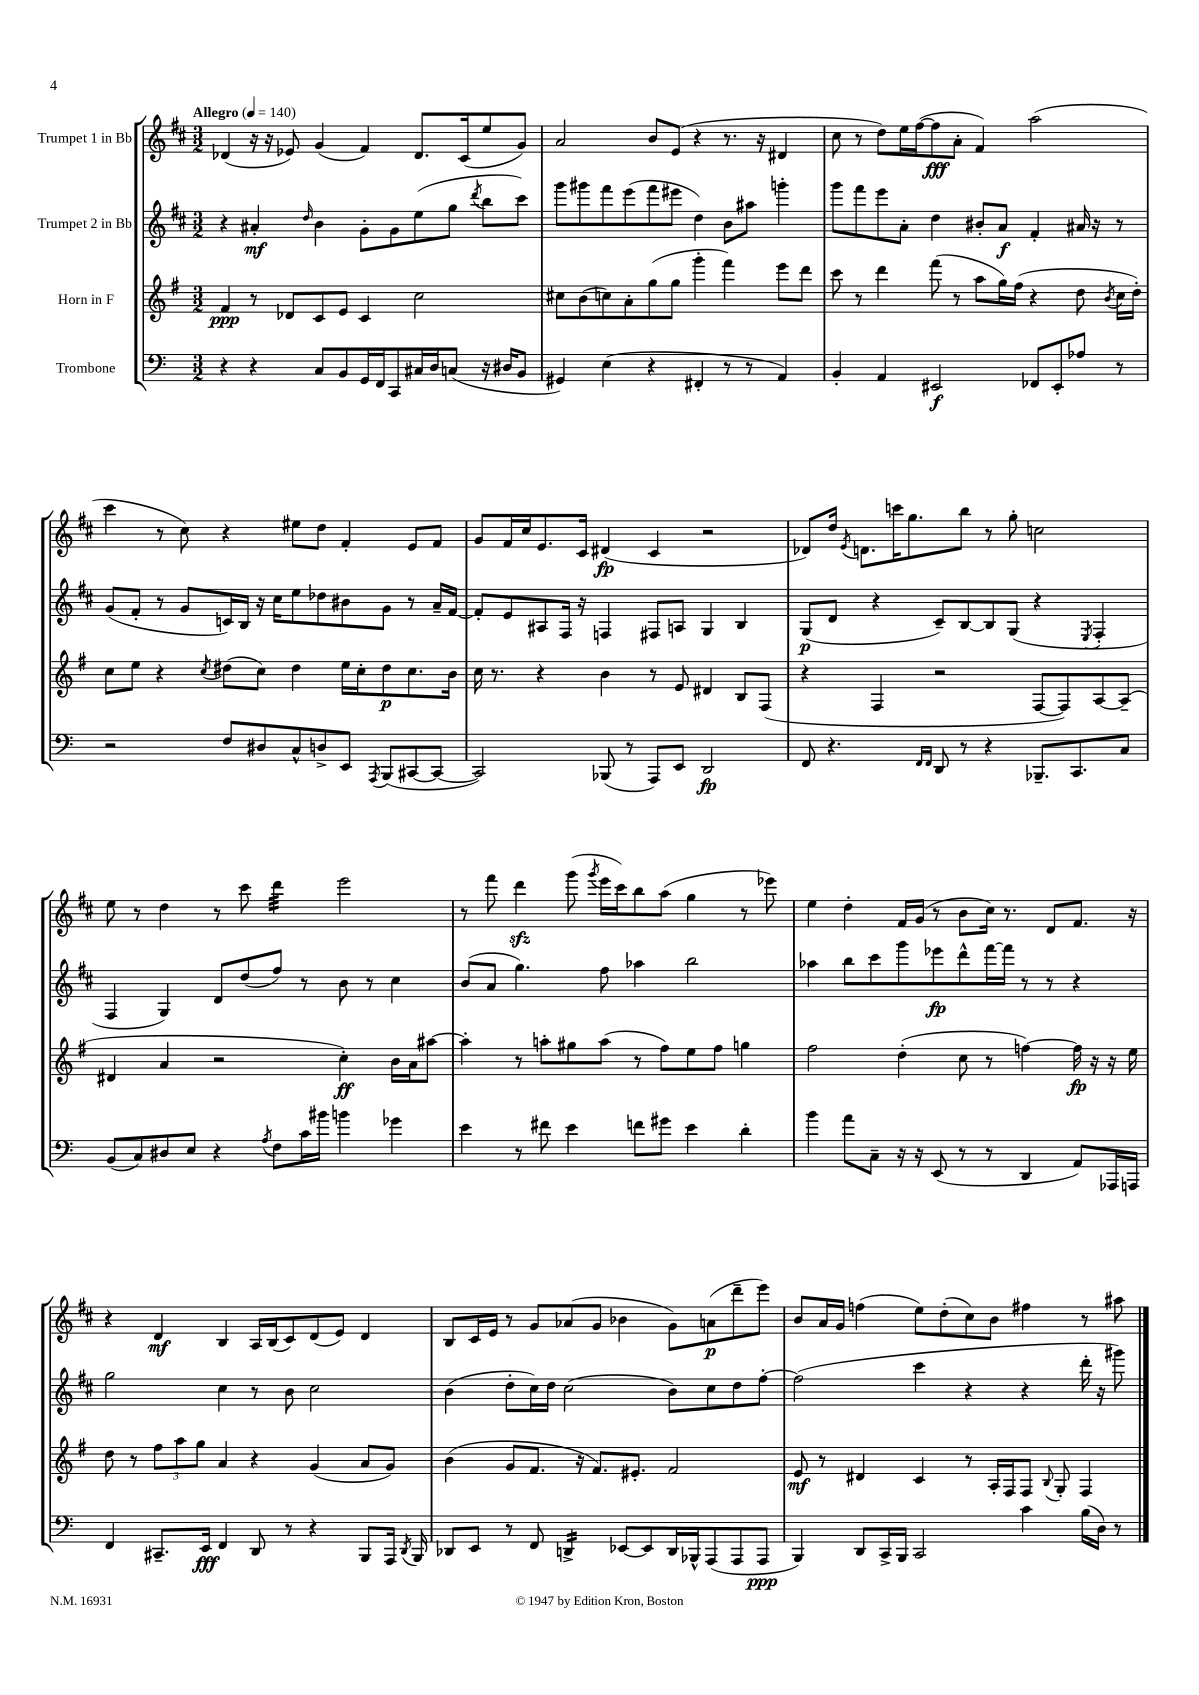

**kern	**kern	**kern	**kern
*staff4	*staff3	*staff2	*staff1
*clefF4	*clefG2	*clefG2	*clefG2
*k[]	*k[f#]	*k[f#c#]	*k[f#c#]
*M3/2	*M3/2	*M3/2	*M3/2
*MM140	*MM140	*MM140	*MM140
4r	4f#	4r	(4d-
4r	8r	4a#'	16r
.	.	.	16r
.	8d-	.	8e-)
.	.	16qqdd	.
8C	8c	4b	(4g
8BB	8e	.	.
16GG	4c	8g'	4f#)
16FF	.	.	.
8CC	.	8g	.
16C#	2cc	(8ee	8.d-
16D	.	.	.
(8C	.	8gg	.
.	.	.	(16c#
.	.	8qddd	.
16r	.	8bb	8ee
16D#	.	.	.
8BB	.	8ccc#)	8g)
=	=	=	=
4GG#)	8cc#	8ggg	2a
.	(8b	8ggg#	.
(4E	8cc)	8fff#	.
.	8a'	(8eee	.
4r	(8gg	8fff#	8b
.	8gg	8eee#	(8e
4FF#'	4ggg'	4dd)	4r
8r	4fff#)	8b	8.r
8r	.	8aa#	.
.	.	.	16r
4AA)	8eee	4ggg'	4d#
.	8ddd	.	.
=	=	=	=
4BB'	8ccc	8ggg	8cc#
.	8r	8fff#	8r
4AA	4ddd	8eee	8dd)
.	.	8a'	16ee
.	.	.	([16ff#
2EE#	(8fff#	4dd	8ff#]
.	8r	.	8a'
.	8aa	8b#'	4f#)
.	16gg)	8a	.
.	(16ff#	.	.
8FF-	4r	4f#'	(2aa
8EE#'	.	.	.
8A-	8dd	16a#	.
.	.	16r	.
.	8qb	.	.
8r	16cc	8r	.
.	16dd')	.	.
=	=	=	=
2r	8cc	(8g	4ccc#
.	8ee	8f#'	.
.	4r	8r	8r
.	.	8g	8cc#)
.	8qcc	.	.
8F	(8dd#	16c)	4r
.	.	16B	.
8D#	8cc)	16r	.
.	.	16cc#	.
8C^^	4dd#	8ee	8ee#
8D^	.	8dd-	8dd
8EE	16ee	8b#	4f#'
.	16cc'	.	.
8qAAA	.	.	.
(8BBB	8dd#	8g	.
[8CC#	8.cc	8r	8e
8CC#_	.	16a~	8f#
.	16b	[16f#	.
=	=	=	=
2CC#])	16cc	8f#']	8g
.	8.r	.	.
.	.	8e	16f#
.	.	.	16cc#
.	4r	8A#	8.e
.	.	16F#	.
.	.	16r	16c#
(8BBB-	4b	4F	(4d#
8r	.	.	.
8AAA)	8r	8F#	4c#
8EE	8e	8A	.
2DD	4d#	4G	2r
.	8B	4B	.
.	(8F#	.	.
=	=	=	=
8FF	4r	(8G	8d-)
4.r	.	8d	16dd
.	.	.	8qe
.	.	.	8.d
.	4F#	4r	.
.	.	.	16ccc
.	.	.	8.gg
16qqFF	.	.	.
16qqFF	.	.	.
8DD	2r	8c#~)	.
8r	.	[8B	8bb
4r	.	8B]	8r
.	.	(8G	8gg'
8.BBB-~	[8F#	4r	2cc
.	8F#])	.	.
8.CC	.	.	.
.	.	8qE	.
.	[8A	4F#'	.
8C	(8A~]	.	.
=	=	=	=
(8BB	4d#	4F#	8ee
8C)	.	.	8r
8D#	4a	4G)	4dd
8E	.	.	.
4r	2r	8d	8r
.	.	(8dd	8ccc#
8qA	.	.	.
8F	.	8ff#)	4ddd
16c	.	8r	.
16b#	.	.	.
4b	4cc')	8b	2eee
.	.	8r	.
4g-	16b	4cc#	.
.	16a	.	.
.	[8aa#	.	.
=	=	=	=
4e	4aa#']	(8b	8r
.	.	8a	8fff#
8r	8r	4.gg)	4ddd
8f#	8aa'	.	.
4e	8gg#	.	(8ggg
.	.	.	8qggg
.	(8aa	8ff#	16eee
.	.	.	16ccc#)
8f	8r	4aa-	8bb
8g#	8ff#)	.	(8aa
4e	8ee	2bb	4gg
.	8ff#	.	.
4d'	4gg	.	8r
.	.	.	8eee-)
=	=	=	=
4b	2ff#	4aa-	4ee
8a	.	8bb	4dd'
8C~	.	8ccc#	.
16r	(4dd'	8ggg	16f#
16r	.	.	(16g
(8EE	.	8eee-	8r
8r	8cc	8ddd^^	8b
8r	8r	[16fff#	16cc#)
.	.	16fff#]	8.r
4DD	[4ff)	8r	.
.	.	8r	8d
8AA)	16ff]	4r	8.f#
.	16r	.	.
16AAA-	16r	.	.
16AAA	16ee	.	16r
=	=	=	=
4FF	8dd	2gg	4r
.	8r	.	.
8.CC#~	12ff#	.	4d
.	12aa	.	.
.	12gg	.	.
16EE	.	.	.
4FF	4a	4cc#	4B
8DD	4r	8r	16A
.	.	.	(16B
8r	.	8b	8c#)
4r	(4g	2cc#	(8d
.	.	.	8e)
8BBB	8a	.	4d
16AAA	8g)	.	.
8qDD	.	.	.
16BBB	.	.	.
=	=	=	=
8DD-	(4b	(4b	8B
8EE	.	.	16c#
.	.	.	16e
8r	8g	8dd'	8r
8FF	8.f#	16cc#)	8g
.	.	16dd	.
4DD^	.	(2cc#	(8a-
.	16r	.	.
.	8.f#)	.	8g
[8EE-	.	.	4b-
.	8.e#'	.	.
8EE-]	.	.	.
16DD	2f#	8b)	8g)
16BBB-^^	.	.	.
(8AAA	.	8cc#	(8a
8AAA	.	8dd	8ddd~
8AAA	.	[8ff#'	8eee)
=	=	=	=
4BBB)	8e	(2ff#]	8b
.	8r	.	16a
.	.	.	16g
8DD	4d#	.	(4ff
16CC^	.	.	.
16BBB	.	.	.
2CC	4c	4ccc#	8ee)
.	.	.	(8dd'
.	8r	4r	8cc#)
.	16A'	.	8b
.	16F#	.	.
4c	8F#	4r	4ff#
.	8qqB	.	.
.	8G'	.	.
(16B	4F#	16ddd'	8r
16D)	.	16r	.
8r	.	8ggg#)	8aa#
==	==	==	==
*-	*-	*-	*-
